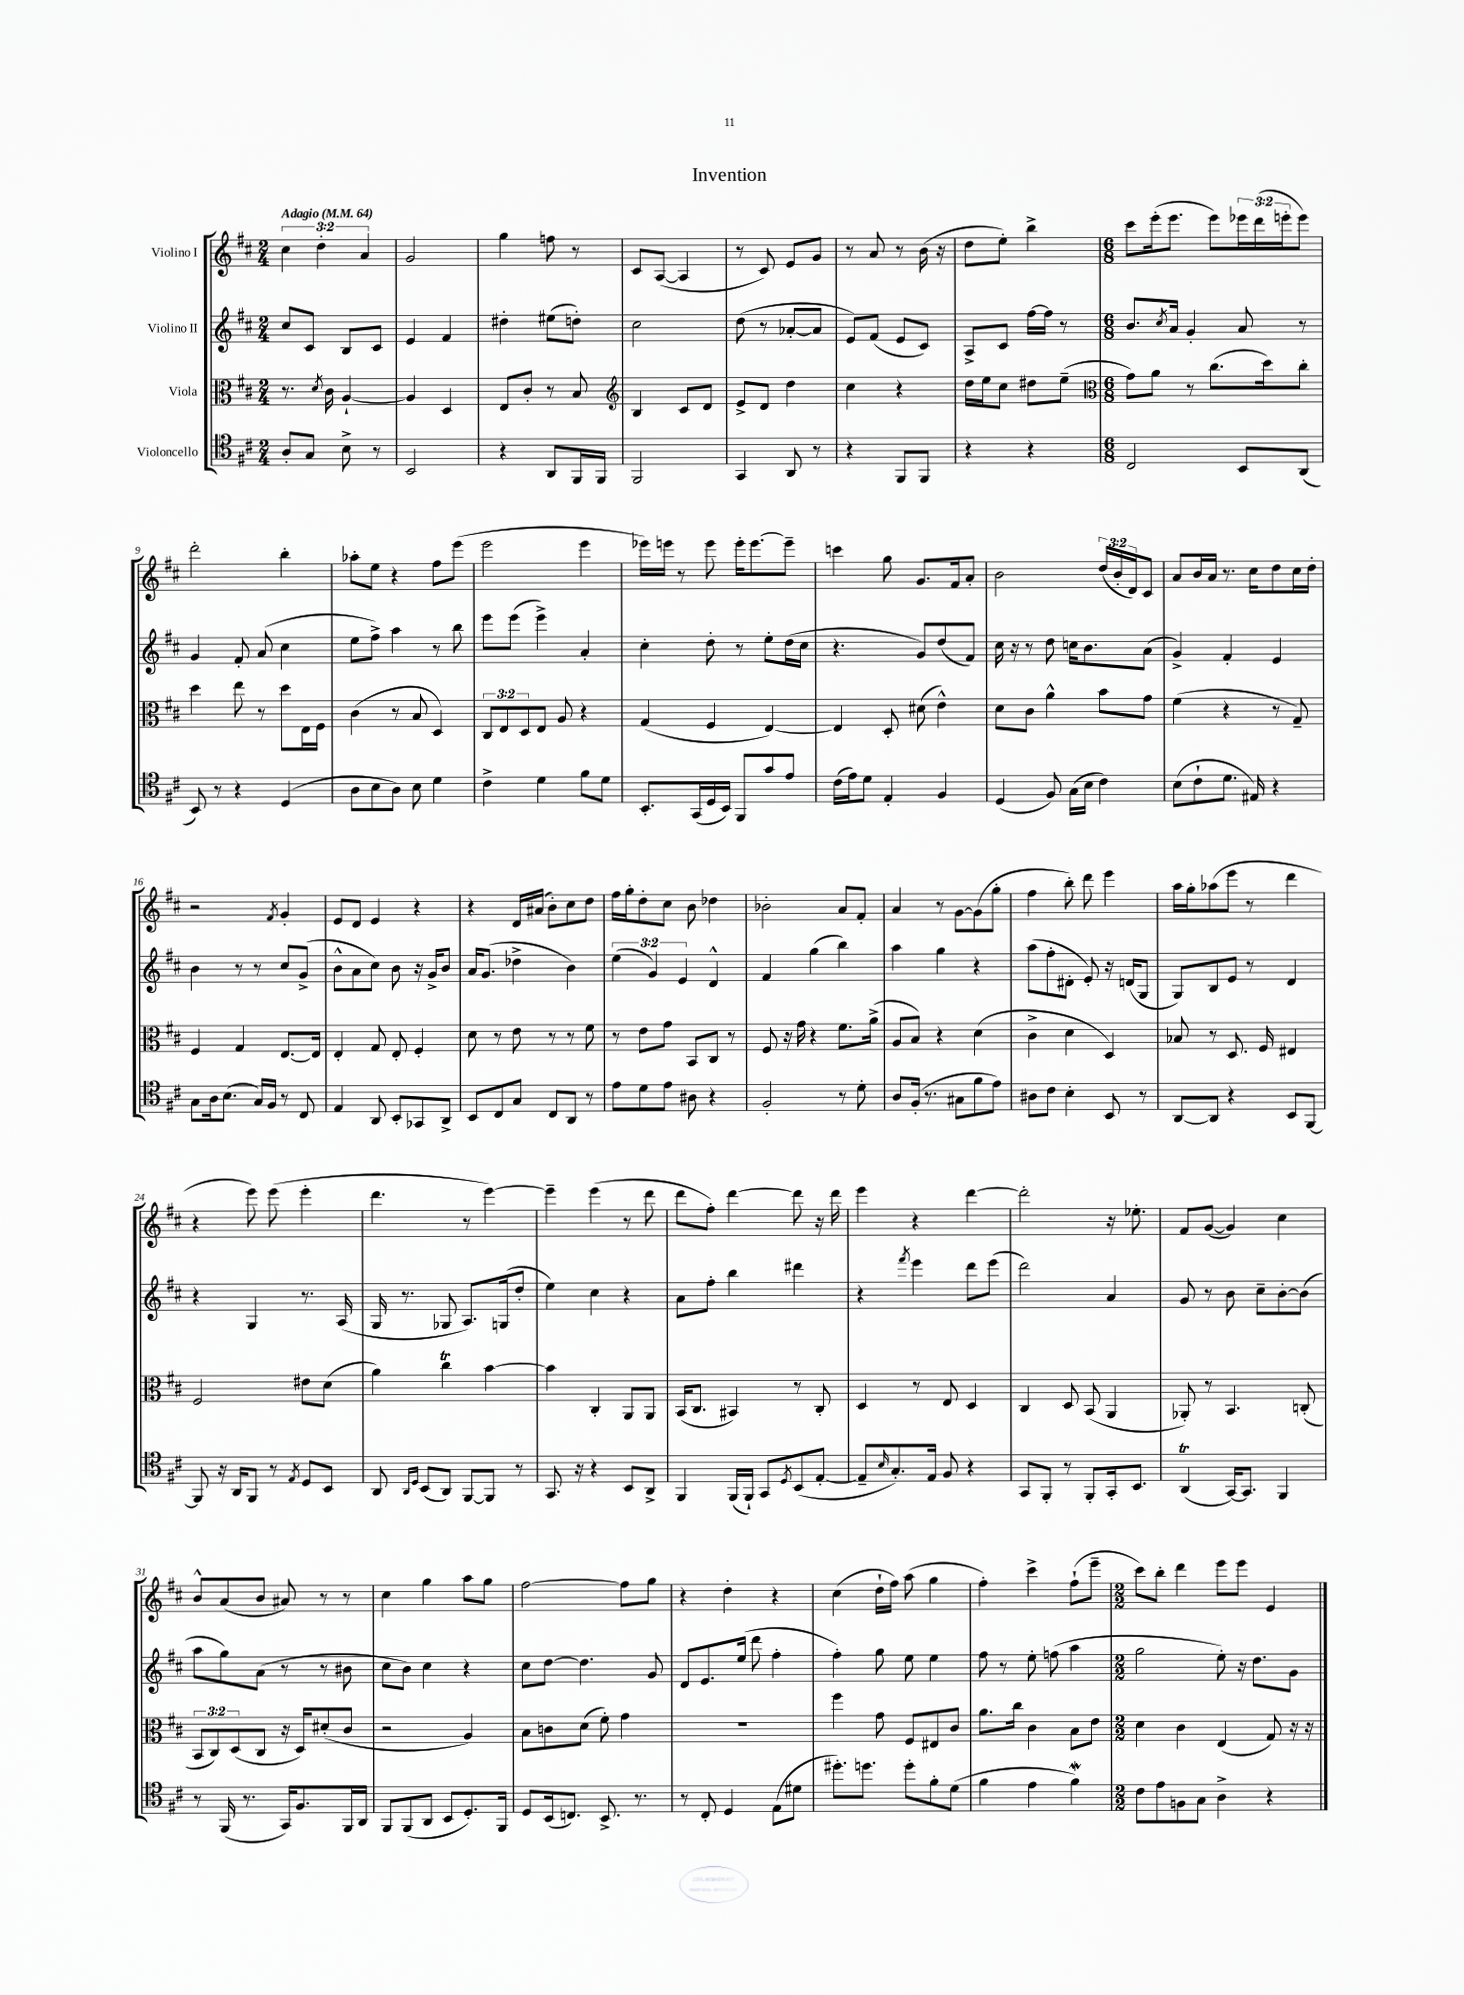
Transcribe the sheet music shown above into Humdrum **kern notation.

**kern	**kern	**kern	**kern
*staff4	*staff3	*staff2	*staff1
*clefC4	*clefC3	*clefG2	*clefG2
*k[f#c#]	*k[f#c#]	*k[f#c#]	*k[f#c#]
*M2/4	*M2/4	*M2/4	*M2/4
*MM64	*MM64	*MM64	*MM64
8A'	8.r	8cc#	6cc#
8G	.	8c#	.
.	.	.	6dd'
.	8qd	.	.
.	16c#	.	.
8B^	[4A`	8B	.
.	.	.	6a
8r	.	8c#	.
=	=	=	=
2BB	4A]	4e	2g
.	4D	4f#	.
=	=	=	=
4r	8E	4dd#'	4gg
.	8c#'	.	.
8AA	8r	(8ee#	8ff
16FF#	8B	8dd')	8r
16FF#	.	.	.
=	=	=	=
*	*clefG2	*	*
2FF#	4B	2cc#	8c#
.	.	.	([8A
.	8c#	.	4A]
.	8d	.	.
=	=	=	=
4GG	8e^	(8dd	8r
.	8d	8r	8c#)
8AA	4dd	[8a-'	8e
8r	.	8a-]	8g
=	=	=	=
4r	4cc#	8e)	8r
.	.	(8f#	8a
8FF#	4r	8e	8r
8FF#	.	8c#)	(16b
.	.	.	16r
=	=	=	=
4r	16dd	8A^	8dd
.	16ee	.	.
.	8cc#	8c#	8ee')
4r	8dd#	[16ff#	4bb^
.	.	16ff#]	.
.	(8ee~	8r	.
=	=	=	=
*	*clefC3	*	*
*M6/8	*M6/8	*M6/8	*M6/8
2C#	8g)	8.b	8ccc#
.	8a	.	(16eee'
.	.	8qcc#	.
.	.	16a	8.eee
.	8r	4g'	.
.	(8.cc#	.	8eee)
8BB	.	8a	24eee-
.	.	.	(24ddd
.	16dd)	.	.
.	.	.	24eee'
(8AA	8cc#'	8r	8eee)
=	=	=	=
8BB)	4dd	4g	2ddd'
8r	.	.	.
4r	8ee	8f#'	.
.	8r	(8a	.
(4D	8dd	4cc#	4bb'
.	16E	.	.
.	16F#	.	.
=	=	=	=
8A	(4c#	8ee	8aa-'
8B	.	8ff#^)	8ee
8A)	8r	4aa	4r
8B	8B	.	.
4d	4D)	8r	8ff#
.	.	8bb	(8eee
=	=	=	=
4c#^	12C#	8eee	2eee
.	12E	.	.
.	.	(8eee	.
.	12D	.	.
4d	8E	4eee^)	.
.	8A	.	.
8f#	4r	4a'	4eee
8d	.	.	.
=	=	=	=
8.BB'	(4G	4cc#'	16eee-)
.	.	.	16eee
.	.	.	8r
(16GG	.	.	.
16D	4F#	8dd'	8eee
16BB)	.	.	.
8FF#	.	8r	16eee'
.	.	.	[8.eee
8g	[4E)	8ee'	.
8e	.	(16dd	8eee~]
.	.	16cc#	.
=	=	=	=
(16c#	4E]	4.r	4ccc
16e)	.	.	.
8d	.	.	.
4E'	8D'	.	8gg
.	(8d#	8g)	8.g
4F#	4e^^)	(8dd	.
.	.	.	16f#
.	.	8f#)	8a'
=	=	=	=
(4D	8d	16cc#	2b
.	.	16r	.
.	8c#	8r	.
8F#)	4a^^	8dd	.
(16G	.	16cc	.
16B	.	8.b	.
4c#)	8b	.	(24dd
.	.	.	24b'
.	.	.	24d)
.	8g	(8a	8c#
=	=	=	=
(8B	(4f#	4g^)	8a
8c#`	.	.	16b
.	.	.	16a
8.d	4r	4f#'	8.r
16E#)	.	.	16cc#
4r	8r	4e	8dd
.	8G~)	.	16cc#
.	.	.	16dd'
=	=	=	=
8G	4F#	4b	2r
16A	.	.	.
(8.B	.	.	.
.	4G	8r	.
16G)	.	8r	.
16F#	.	.	.
.	.	.	8qf#
8r	[8.E	8cc#	4g'
8C#	.	(8g^	.
.	16E]	.	.
=	=	=	=
4E	4E'	8b^^	8e
.	.	8a	8d
8AA	8G	8cc#)	4e
8BB'	8E'	8b	.
8GG-	4F#'	16r	4r
.	.	16g^	.
8AA^	.	8b	.
=	=	=	=
8BB	8d	16a	4r
.	.	(8.g	.
8C#	8r	.	.
8G	8e	4dd-^	16d
.	.	.	(16a#
8C#	8r	.	8b')
8AA	8r	4b)	8cc#
8r	8f#	.	8dd
=	=	=	=
8e	8r	(6ee	16ff#
.	.	.	16gg'
8d	8e	.	8dd'
.	.	6g)	.
8e	8g	.	8cc#
.	.	6e	.
8A#	8BB	.	8b
4r	8C#	4d^^	4dd-
.	8r	.	.
=	=	=	=
2F#'	8F#	4f#	2b-'
.	16r	.	.
.	16g	.	.
.	4r	(4gg	.
8r	8.f#	4bb)	8a
8d'	.	.	8f#'
.	(16a^	.	.
=	=	=	=
8A	8A	4aa	4a
(16F#'	8B)	.	.
8.r	.	.	.
.	4r	4gg	8r
8G#	.	.	[8g
8f#	(4d	4r	(8g]
8e)	.	.	8gg'
=	=	=	=
8A#	4c#^	(8aa	4ff#
8c#	.	8ff#'	.
4B'	4d	8d#'	8bb')
.	.	8e')	8ddd
8BB	4D)	16r	4eee
.	.	(16d	.
8r	.	8G	.
=	=	=	=
[8AA	8B-	8G)	16aa
.	.	.	16gg'
8AA]	8r	8B	(8aa-
4r	8.D	8e	8eee
.	.	8r	8r
.	16F#	.	.
8BB	4E#	4d	4ddd
[8FF#	.	.	.
=	=	=	=
8FF#]	2F#	4r	4r
16r	.	.	.
16AA	.	.	.
8FF#	.	4G	8eee)
8r	.	.	(8eee
8qE	.	.	.
8D	8e#	8.r	4eee'
8BB	(8d	.	.
.	.	(16A	.
=	=	=	=
8AA	4a)	16G	4.ddd
.	.	8.r	.
16qqAA	.	.	.
16qqD	.	.	.
(8BB	.	.	.
8AA)	4cc#	8G-	.
[8FF#	.	8.A)	8r
8FF#]	[4b	.	[4eee)
.	.	(16G	.
8r	.	8dd'	.
=	=	=	=
8.GG	4b]	4ee)	4eee~]
16r	.	.	.
4r	4C#'	4cc#	(4eee
8BB	8AA	4r	8r
8AA^	8AA	.	8ddd
=	=	=	=
4FF#	(16BB	8a	8ddd
.	8.C#	.	.
.	.	8ff#'	8ff#')
(16FF#	4BB#)	4bb	[4ddd
16FF#`)	.	.	.
8GG	.	.	.
8qD	.	.	.
(8BB	8r	4ddd#	8ddd]
[8E'	8C#'	.	16r
.	.	.	16ddd
=	=	=	=
8E~]	4D	4r	4eee
16qqB	.	.	.
8.G')	.	.	.
.	.	8qfff#	.
.	8r	4eee	4r
16E	.	.	.
8F#	8E	.	.
4r	4D	8ddd	[4ddd
.	.	(8eee	.
=	=	=	=
8GG	4C#	2ddd)	2ddd']
8FF#'	.	.	.
8r	8D	.	.
8FF#'	(8BB	.	.
16GG'	4AA	4a	16r
8.BB	.	.	8.ee-'
=	=	=	=
(4AA	8AA-')	8g	8f#
.	8r	8r	([8g
[16GG)	4.BB	8b	4g])
8.GG]	.	.	.
.	.	8cc#~	.
4FF#	.	[8b'	4cc#
.	(8C'	(8b]	.
=	=	=	=
8r	12BB	8aa	8b^^
.	12C#)	.	.
(16FF#	.	8gg)	(8a
.	(12D	.	.
8.r	.	.	.
.	8C#	(8a	8b
16GG)	16r	8r	8a#)
8.F#	16D)	.	.
.	(8d#'	8r	8r
16FF#	8c#	8b#	8r
16AA	.	.	.
=	=	=	=
8FF#	2r	8cc#	4cc#
(8FF#	.	8b)	.
8AA	.	4cc#	4gg
8BB	.	.	.
8.D')	4A)	4r	8aa
.	.	.	8gg
16FF#	.	.	.
=	=	=	=
8D	8B	8cc#	[2ff#
(16BB	8c	[8dd	.
8.C)	.	.	.
.	(8d	4.dd]	.
8.BB^	8f#')	.	.
.	4g	.	8ff#]
8.r	.	.	.
.	.	8g	8gg
=	=	=	=
8r	2.r	8d	4r
8C#'	.	8.e	.
4D	.	.	4dd'
.	.	(16ee	.
.	.	8ddd	.
(8E	.	4ff#'	4r
8d#	.	.	.
=	=	=	=
8.dd#')	4ff#	4ff#')	(4cc#
8.dd	.	.	.
.	8g	8gg	16dd`
.	.	.	16ff#)
8dd'	8F#	8ee	(8aa
8f#'	8E#	4ee	4gg
(8d	8c#	.	.
=	=	=	=
4f#	8.a	8ff#	4ff#')
.	.	8r	.
.	16cc#	.	.
4e	4c#	8ee'	4ccc#^
.	.	(8ff	.
4f#)	8B	4aa	(8ff#`
.	8e	.	8eee~
=	=	=	=
*M2/2	*M2/2	*M2/2	*M2/2
8c#	4d	2gg	8ccc#)
8e	.	.	8bb'
8F	4c#	.	4ddd
8G	.	.	.
4A^	(4E	8ee')	8eee
.	.	16r	8eee
.	.	8.dd	.
4r	8G)	.	4e
.	16r	8g	.
.	16r	.	.
==	==	==	==
*-	*-	*-	*-
